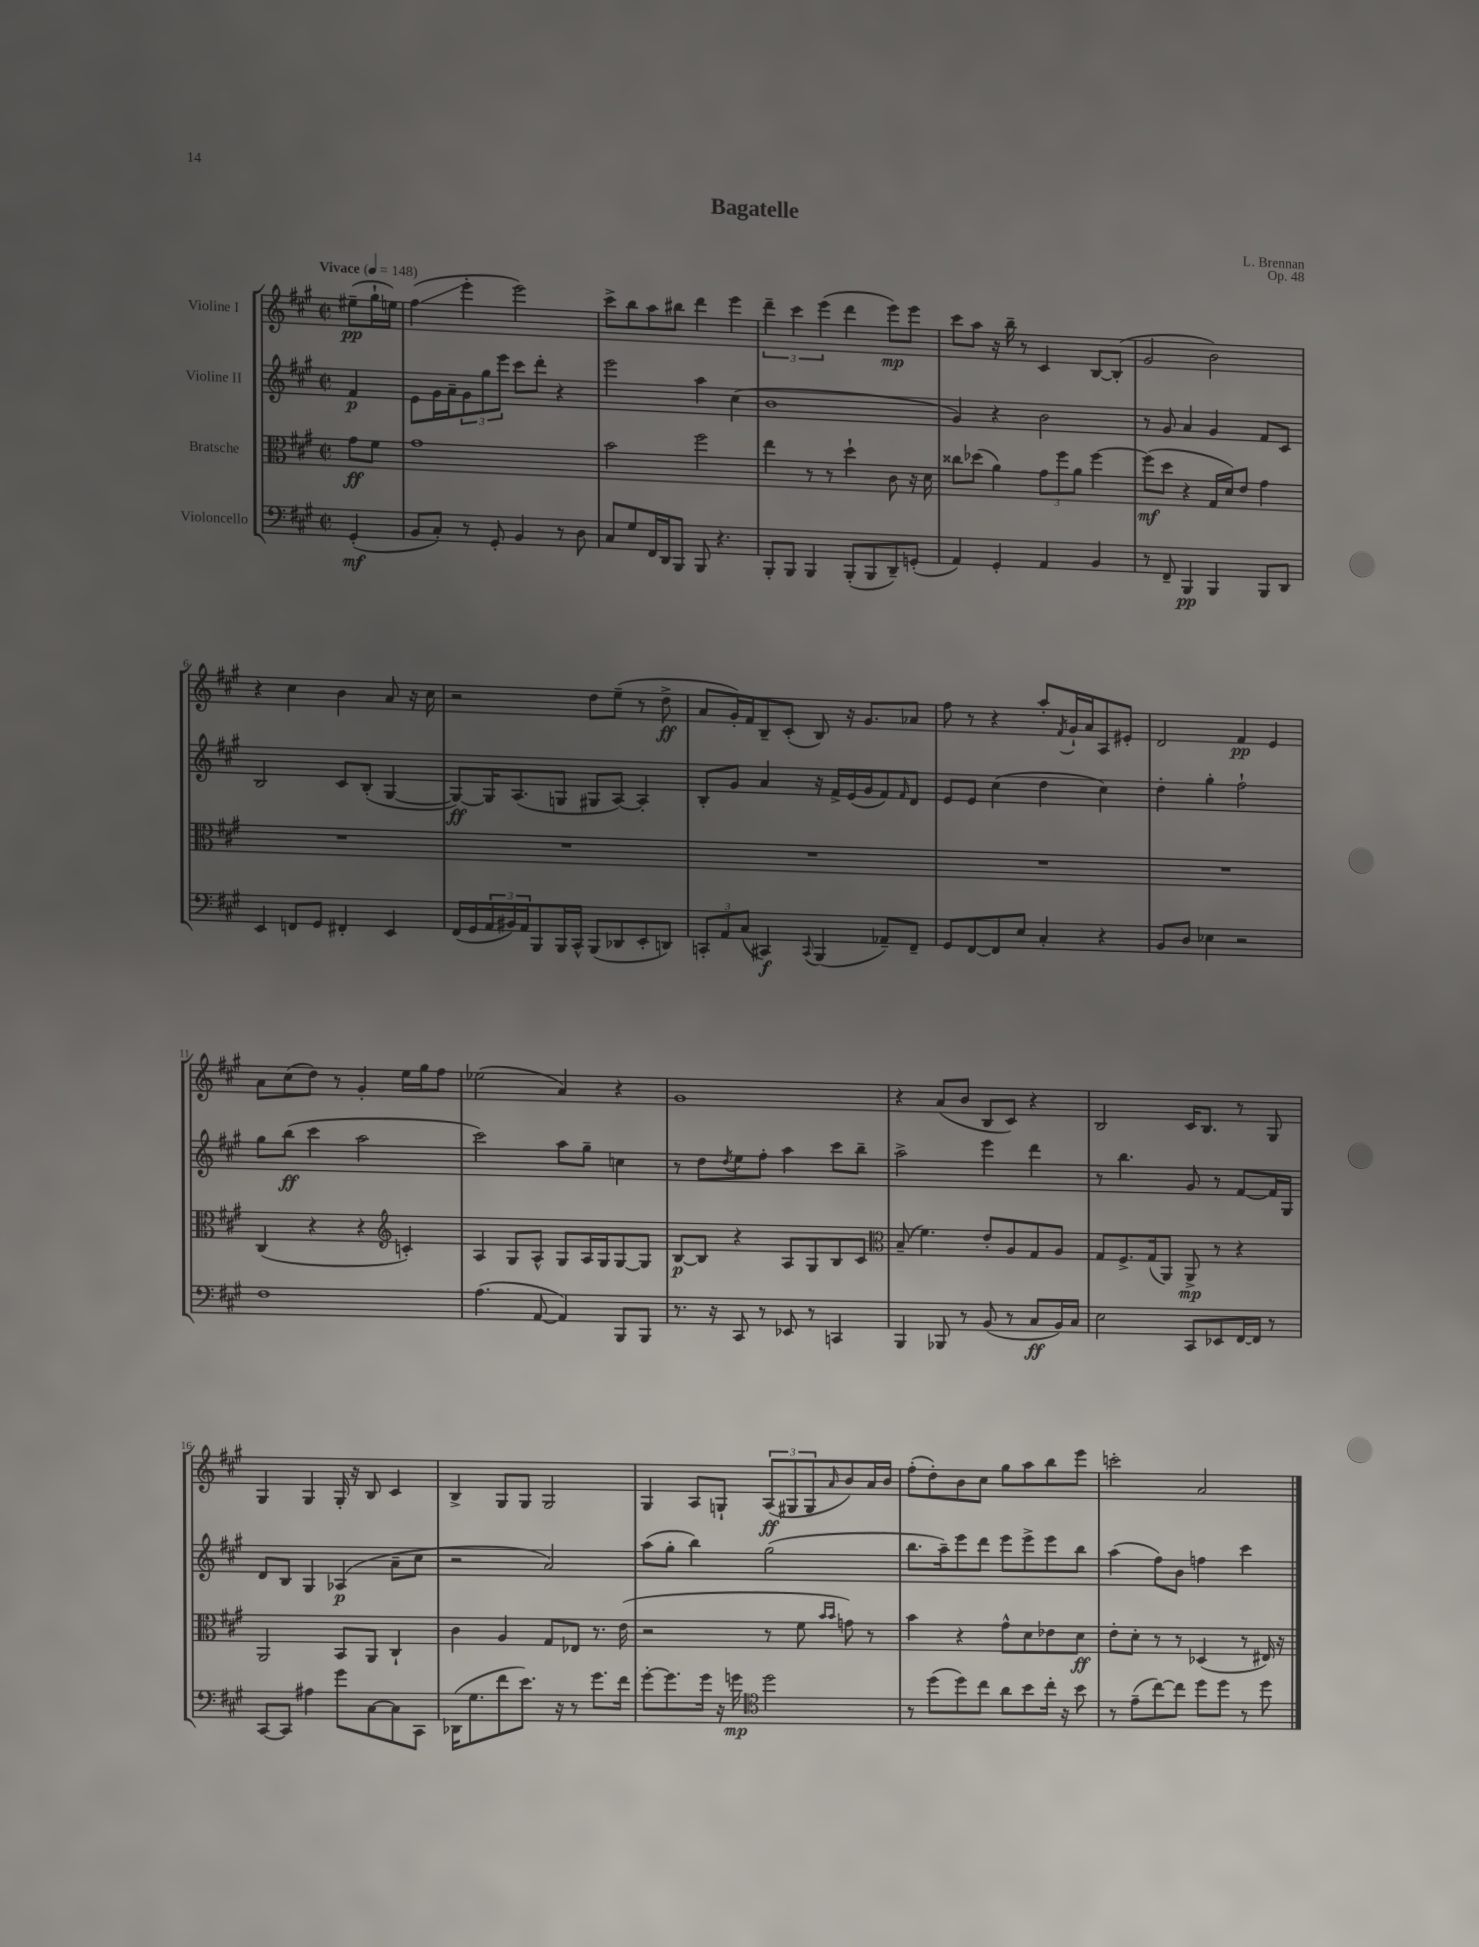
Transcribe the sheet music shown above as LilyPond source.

\header { title = "Bagatelle" composer = "L. Brennan" opus = "Op. 48" }
<<
\new StaffGroup <<
\new Staff = "s0" \with { instrumentName = "Violine I" } {
    \clef treble \key a \major \defaultTimeSignature \time 2/2 \partial 4 \tempo "Vivace" 4 = 148
    eis''8--\pp( gis''16-! e''16) |
    fis''4\glissando( e'''4-. e'''2) |
    cis'''8-> b''8 a''8 bis''8 d'''4 e'''4 |
    \tuplet 3/2 { d'''4-- cis'''4 e'''4( } d'''4 e'''8\mp) e'''8 |
    cis'''8 a''8 r16 b''16-- r8 cis'4 b8~ b8-.( |
    gis'2 b'2) |
    r4 cis''4 b'4 a'8 r16 cis''16 |
    r2 d''8 e''8--( r8 d''8->\ff |
    a'8 gis'16-.) fis'16 b8-- cis'8-.( b8) r16 gis'8. aes'8 |
    fis''8 r8 r4 a''8-. \acciaccatura { fis'8 } gis'16-! a'16 a8 eis'8-. |
    d'2 fis'4\pp e'4 |
    a'8 cis''8( d''8) r8 gis'4-. e''16 gis''16 fis''8 |
    ees''2( a'4) r4 |
    gis'1 |
    r4 a'8( b'8 b8 cis'8) r4 |
    b2 cis'16 b8. r8 gis8 |
    gis4 gis4 gis16-. r16 b8 cis'4 |
    b4-> gis8 gis8 gis2 |
    gis4 a8 g8-! \tuplet 3/2 { a8\ff( gis8 gis8 } \grace { a'16 } b'8) a'16 b'16 |
    fis''8-.( d''8-.) b'8 cis''8 gis''8 a''8 b''8 e'''8 |
    c'''2-. a'2 \bar "|." |
}
\new Staff = "s1" \with { instrumentName = "Violine II" } {
    \clef treble \key a \major \defaultTimeSignature \time 2/2 \partial 4
    fis'4\p |
    e'8 gis'16 a'16-- \tuplet 3/2 { gis'8 gis''8 e'''8 } cis'''8 d'''8-. r4 |
    e'''2 a''4 cis''4( |
    b'1 |
    gis'4) r4 b'2 |
    r8 gis'8 a'4 gis'4 fis'8 cis'8 |
    b2 cis'8 b8-.( gis4~ |
    gis8~\ff) gis16 a8.( g8 gis8 a8~) a4-. |
    b8-. gis'8 a'4 r16 fis'16-> e'16( gis'16 fis'8) \grace { fis'16 } d'8 |
    e'8 e'8 cis''4( d''4 cis''4) |
    d''4-. gis''4-. fis''2-! |
    gis''8 b''8\ff( cis'''4 a''2 |
    cis'''2) a''8 gis''8-- c''4 |
    r8 d''8 \acciaccatura { d''8 } e''8 fis''8-. a''4 cis'''8 b''8-- |
    a''2-> e'''4 d'''4 |
    r8 b''4. gis'8 r8 fis'8~ fis'16 gis16 |
    d'8 b8 gis4 aes4\p( a'8-- cis''8 |
    r2 a'2) |
    a''8( gis''8-. b''4) gis''2( |
    b''8. a''16--) e'''8 d'''8 e'''8 e'''8-> e'''8 b''8 |
    a''4( fis''8) b'8 f''4 cis'''4 \bar "|." |
}
\new Staff = "s2" \with { instrumentName = "Bratsche" } {
    \clef alto \key a \major \defaultTimeSignature \time 2/2 \partial 4
    gis'8\ff fis'8 |
    gis'1 |
    b'2 fis''2 |
    e''4 r8 r8 d''4-! cis'8 r16 d'16 |
    cisis''8 des''8( a'4) \tuplet 3/2 { gis'8 fis''8 a'8 } fis''4~ |
    fis''8\mf( d''8 r4 gis16 d'16) e'8 gis'4 |
    R1 |
    R1 |
    R1 |
    R1 |
    R1 |
    cis4( r4 r4 \clef treble c'4-.) |
    a4 gis8 a8-^ gis8 a16 gis16 gis8~ gis8 |
    b8~\p b8 r4 a8 gis8 b8 cis'8 |
    \clef alto b8--( fis'4.) e'8-. a8 gis8 a8 |
    gis8 fis8.-> gis16( a,8) a,8->\mp r8 r4 |
    a,2 b,8 a,8 cis4-! |
    cis'4 a4 gis8 ees8 r8. e'16( |
    r2 r8 fis'8 \grace { b'16 b'16 } g'8) r8 |
    b'4 r4 gis'8-^ d'8 ees'8 d'8\ff |
    e'8-. d'8-. r8 r8 des4( r8 eis16) r16 \bar "|." |
}
\new Staff = "s3" \with { instrumentName = "Violoncello" } {
    \clef bass \key a \major \defaultTimeSignature \time 2/2 \partial 4
    gis,4-.\mf( |
    b,8 cis8-.) r8 gis,8-. b,4 r8 d8 |
    cis8 gis8 fis,16 d,16 b,,8 b,,8 r4. |
    b,,8-. b,,8 b,,4 b,,8-.( b,,8 d,8--) g,8-.( |
    a,4) gis,4-. a,4 b,4 |
    r8 fis,8-- b,,4\pp b,,4 b,,8 d,8 |
    e,4 f,8 gis,8 fis,4-. e,4 |
    fis,16( gis,16 \tuplet 3/2 { a,16 bis,16) a,16 } b,,8 b,,16 cis,16-^ b,,8( des,8 e,8-. d,8) |
    \tuplet 3/2 { c,8-. a,8 cis8( } cis,4\f) \appoggiatura { cis,8 } b,,4( aes,8--) fis,8-- |
    gis,8 fis,8~ fis,8 e8 cis4-. r4 |
    b,8 d8 ees4 r2 |
    fis1 |
    a4.( a,8~ a,4) b,,8 b,,8 |
    r8. r16 cis,8 r8 ees,8 r8 c,4 |
    b,,4 bes,,8 r8 b,8( r8 cis8\ff b,16) cis16 |
    e2 cis,8 ees,8 fis,16~ fis,16 r8 |
    cis,8~ cis,8 ais4 gis'8 cis8~ cis8 cis,8 |
    des,16( gis8. fis'8 e'8.) r16 r8 gis'8. fis'16 |
    gis'8~-. gis'8. gis'16 r16 g'16\mp \clef tenor d''2 |
    r8 d''8( d''8) cis''8 a'8 b'8 cis''16-. r16 b'8 |
    r8 e'8--( cis''8~) cis''8 d''8 d''8 r8 d''8 \bar "|." |
}
>>
>>
